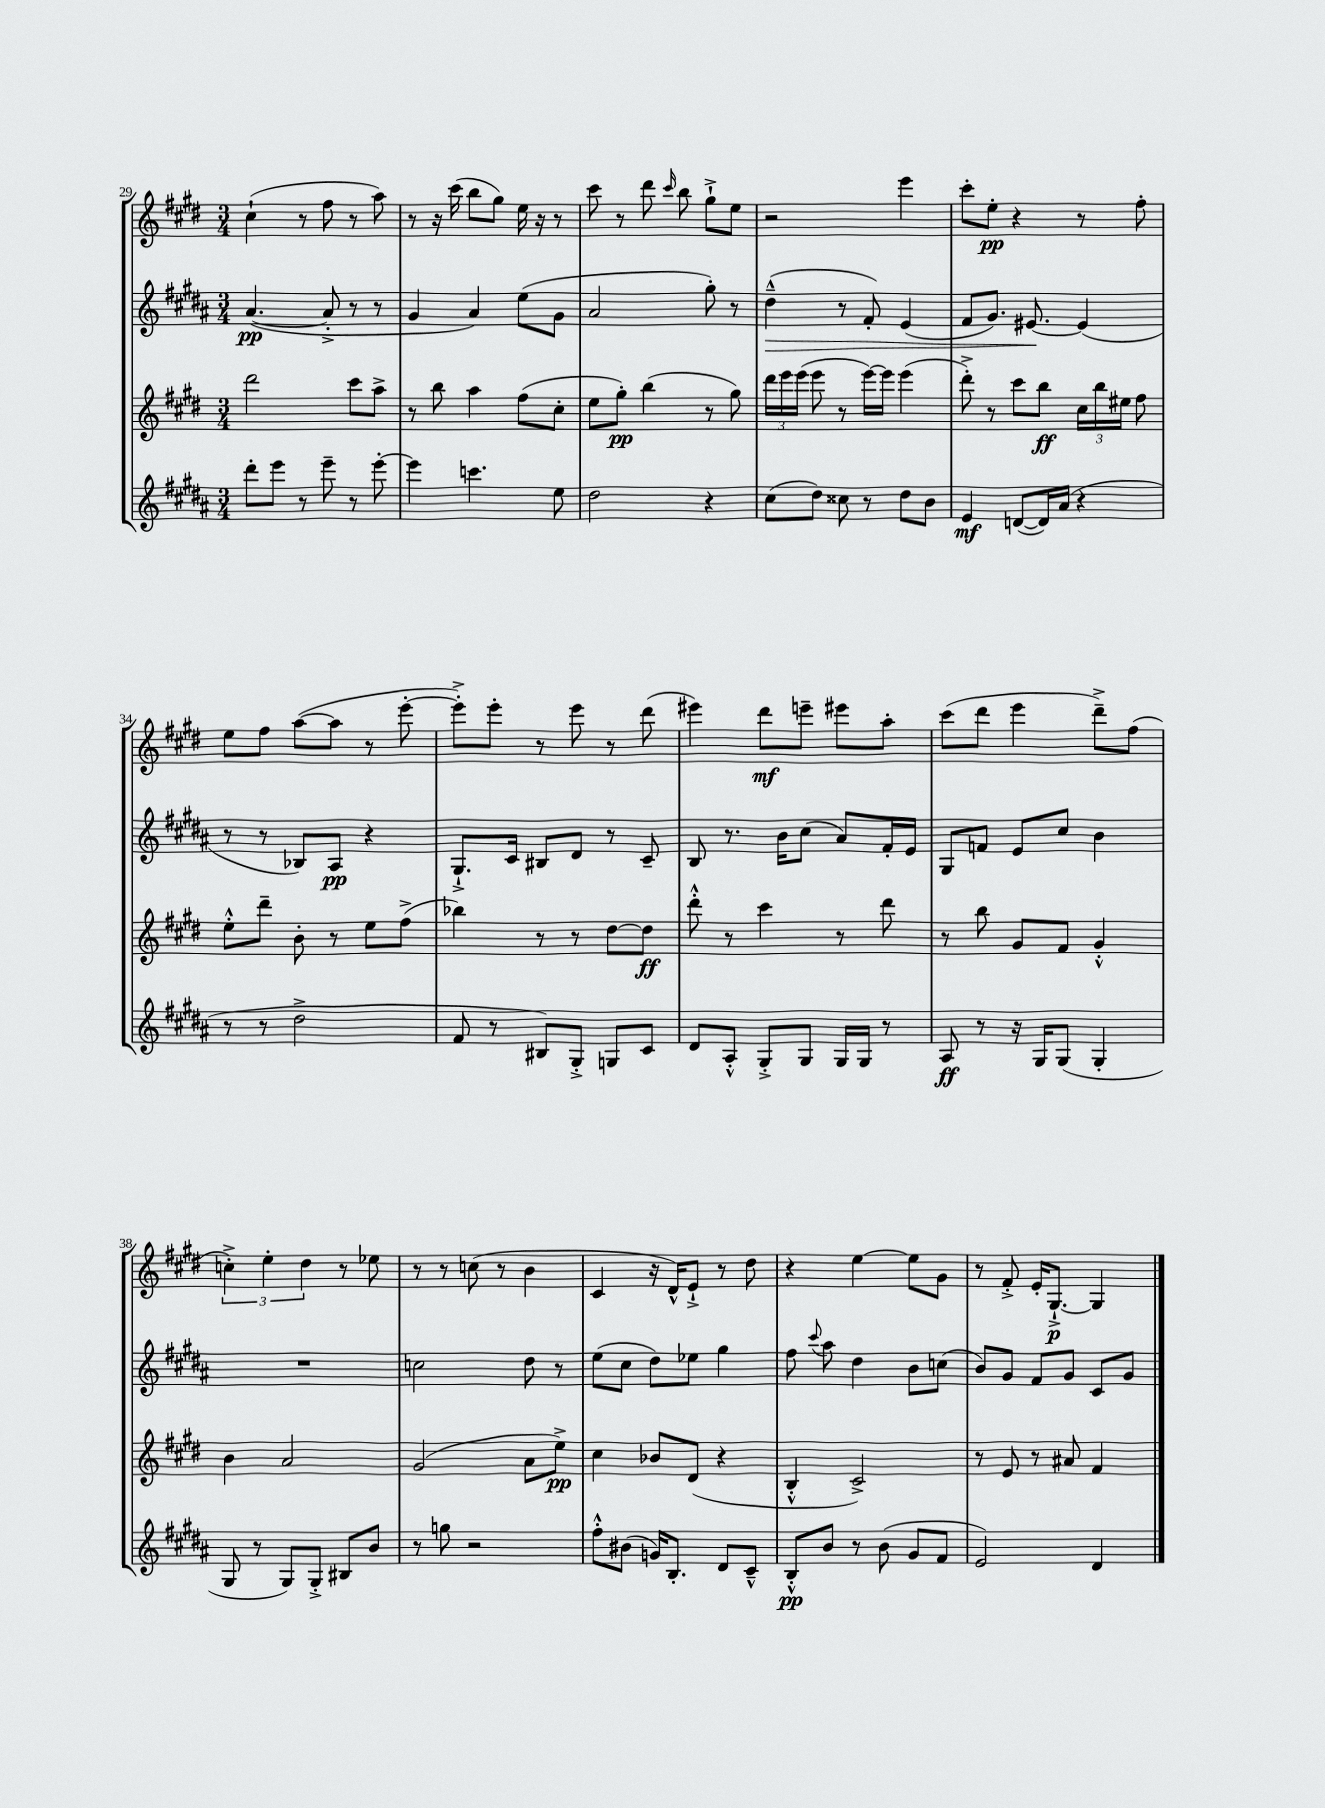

**kern	**kern	**kern	**kern
*staff4	*staff3	*staff2	*staff1
*clefG2	*clefG2	*clefG2	*clefG2
*k[f#c#g#d#a#]	*k[f#c#g#d#]	*k[f#c#g#d#a#]	*k[f#c#g#d#]
*M3/4	*M3/4	*M3/4	*M3/4
8ddd#'	2ddd#	([4.a#	(4cc#`
8eee	.	.	.
8r	.	.	8r
8eee~	.	8a#'^]	8ff#
8r	8ccc#	8r	8r
[8eee'	8aa^	8r	8aa)
=	=	=	=
4eee]	8r	4g#	8r
.	8bb	.	16r
.	.	.	(16ccc#
4.ccc	4aa	4a#)	8bb
.	.	.	8gg#)
.	(8ff#	(8ee	16ee
.	.	.	16r
8ee	8cc#'	8g#	8r
=	=	=	=
2dd#	8ee	2a#	8ccc#
.	8gg#')	.	8r
.	(4bb	.	8ddd#
.	.	.	16qqccc#
.	.	.	8bb
4r	8r	8gg#')	8gg#`^
.	8gg#)	8r	8ee
=	=	=	=
(8cc#	24ddd#	(4dd#~^^	2r
.	24eee	.	.
.	(24eee	.	.
8dd#)	8eee	.	.
8cc##	8r	8r	.
8r	[16eee)	8f#')	.
.	16eee]	.	.
8dd#	(4eee	(4e	4eee
8b	.	.	.
=	=	=	=
4e	8ddd#'^)	8f#	8ccc#'
.	8r	8.g#)	8ee'
([8d	8ccc#	.	4r
.	.	[8.e#	.
16d])	8bb	.	.
(16a#	.	.	.
4r	24cc#	(4e#]	8r
.	24bb	.	.
.	24ee#	.	.
.	8ff#	.	8ff#'
=	=	=	=
8r	8ee'^^	8r	8ee
8r	8ddd#~	8r	8ff#
2dd#^	8b'	8B-)	([8aa
.	8r	8A#	8aa]
.	8ee	4r	8r
.	(8ff#^	.	[8eee'
=	=	=	=
8f#	4bb-)	8.G#`^	8eee'^])
8r	.	.	8eee'
.	.	16c#	.
8B#)	8r	8B#	8r
8G#'^	8r	8d#	8eee
8G	[8dd#	8r	8r
8c#	8dd#]	8c#~	(8ddd#
=	=	=	=
8d#	8ddd#'^^	8B	4eee#)
8A#'^^	8r	8.r	.
8G#'^	4ccc#	.	8ddd#
.	.	16b	.
8G#	.	(8cc#	8eee~
16G#	8r	8a#)	8eee#
16G#	.	.	.
8r	8ddd#	16f#'	8aa'
.	.	16e	.
=	=	=	=
8A#	8r	8G#	(8ccc#
8r	8bb	8f	8ddd#
16r	8g#	8e	4eee
16G#	.	.	.
(8G#	8f#	8cc#	.
4G#'	4g#'^^	4b	8ddd#~^)
.	.	.	(8ff#
=	=	=	=
8G#	4b	2.r	6cc'^)
8r	.	.	.
.	.	.	6ee'
8G#)	2a	.	.
.	.	.	6dd#
8G#'^	.	.	.
8B#	.	.	8r
8b	.	.	8ee-
=	=	=	=
8r	(2g#	2cc	8r
8gg	.	.	8r
2r	.	.	(8cc
.	.	.	8r
.	8a	8dd#	4b
.	8ee^)	8r	.
=	=	=	=
8ff#'^^	4cc#	(8ee	4c#
(8b#	.	8cc#	.
16g)	8b-	8dd#)	16r
8.B'	.	.	16d#^^)
.	(8d#	8ee-	8e`^
8d#	4r	4gg#	8r
8c#~^^	.	.	8dd#
=	=	=	=
8B'^^	4B'^^	8ff#	4r
.	.	8qqccc#	.
8b	.	8aa#	.
8r	2c#^)	4dd#	[4ee
(8b	.	.	.
8g#	.	8b	8ee]
8f#	.	(8cc	8g#
=	=	=	=
2e)	8r	8b)	8r
.	8e	8g#	8f#'^
.	8r	8f#	16e'
.	.	.	[8.G#`^
.	8a#	8g#	.
4d#	4f#	8c#	4G#]
.	.	8g#	.
==	==	==	==
*-	*-	*-	*-
